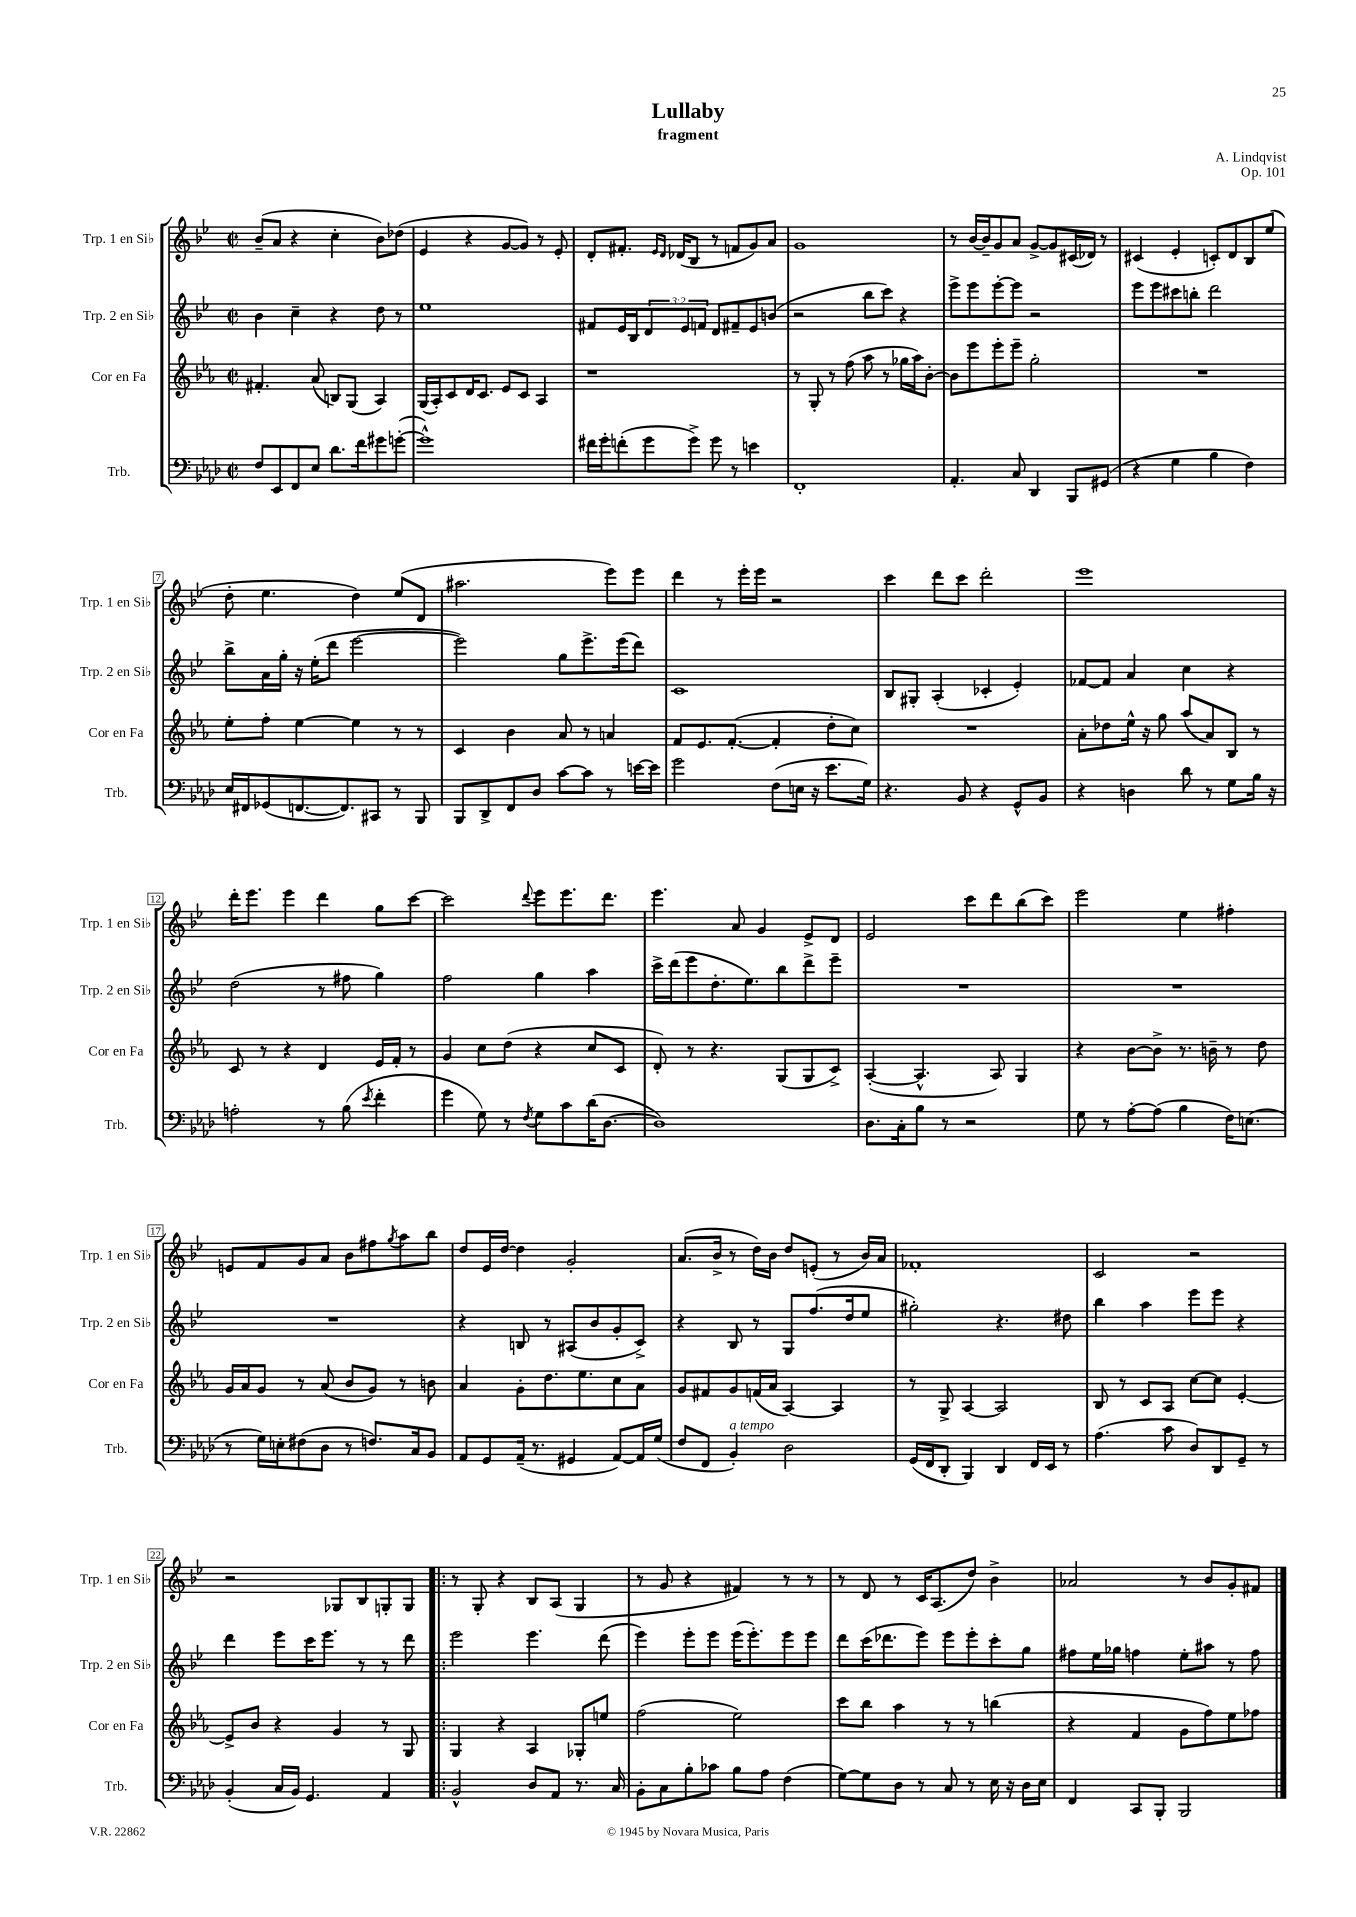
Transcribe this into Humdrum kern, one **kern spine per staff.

**kern	**kern	**kern	**kern
*staff4	*staff3	*staff2	*staff1
*clefF4	*clefG2	*clefG2	*clefG2
*k[b-e-a-d-]	*k[b-e-a-]	*k[b-e-]	*k[b-e-]
*M2/2	*M2/2	*M2/2	*M2/2
*met(c|)	*met(c|)	*met(c|)	*met(c|)
8F	4.f#'	4b-	(8b-~
8EE-	.	.	8a
8FF	.	4cc~	4r
8E-	(8a-	.	.
8.d-	8B)	4r	4cc'
.	(8G	.	.
16f	.	.	.
8g#	4A-)	8dd	8b-)
([8g'	.	8r	(8dd-
=	=	=	=
1g^^])	(16G	1ee-	4e-
.	16A-')	.	.
.	8c	.	.
.	16d	.	4r
.	8.c	.	.
.	8e-	.	[8g
.	8c	.	8g])
.	4A-	.	8r
.	.	.	8e-'
=	=	=	=
16f#	1r	8f#	8d'
16g'	.	.	.
(8f'	.	16e-	8.f#'
.	.	16B-	.
8g	.	12d	.
.	.	.	16qqe-
.	.	.	16qqd
.	.	.	(16d-
.	.	12e-	.
8g^)	.	.	8B-
.	.	12f	.
8g	.	8d	8r
8r	.	8f#~	8f
4e	.	8e-	8g)
.	.	(8b	8a
=	=	=	=
1FF'	8r	2r	1g
.	8G'	.	.
.	8r	.	.
.	(8ff	.	.
.	8aa-	8bb-	.
.	8r	8ccc)	.
.	16gg-	4r	.
.	16aa-)	.	.
.	[8b-'	.	.
=	=	=	=
4.AA-'	8b-]	8eee-^	8r
.	8eee-	8eee-	[16b-
.	.	.	16b-~]
.	8eee-'	[8eee-'	8g
8C	8eee-~	8eee-]	8a
4DD-	2gg'	2r	[8g^
.	.	.	8g]
8BBB-	.	.	(16c#
.	.	.	16d-)
(8GG#	.	.	8r
=	=	=	=
4r	1r	8eee-	(4c#
.	.	8eee-	.
4G	.	8ccc#	4e-'
.	.	8bb'	.
4B-	.	2ddd	8c')
.	.	.	8d
4F)	.	.	8B-
.	.	.	(8ee-
=	=	=	=
16E-	8ee-'	8bb-^	8dd'
16FF#	.	.	.
(8GG-	8ff'	16a	4.ee-
.	.	16gg'	.
[8.FF	[4ee-	16r	.
.	.	(16ee-'	.
.	.	8ddd	.
8.FF])	.	.	.
.	4ee-]	[2eee-	4dd)
8CC#	.	.	.
8r	8r	.	(8ee-
8BBB-	8r	.	8d
=	=	=	=
8BBB-	4c	2eee-])	2.aa#
8DD-^	.	.	.
8FF	4b-	.	.
8D-	.	.	.
[8c	8a-	8gg	.
8c]	8r	8.eee-^	.
8r	4a	.	8eee-)
.	.	(16eee-	.
[16e	.	8ddd)	8eee-
16e]	.	.	.
=	=	=	=
2g	8f	1c	4ddd
.	8.e-	.	.
.	.	.	8r
.	([8.f'	.	.
.	.	.	16eee-'
.	.	.	16eee-
(8F	4f']	.	2r
16E	.	.	.
16r	.	.	.
8.e-	8dd'	.	.
.	8cc)	.	.
16G)	.	.	.
=	=	=	=
4.r	1r	8B-	4ccc
.	.	8G#'	.
.	.	(4A'	8ddd
8BB-	.	.	8ccc
4r	.	4c-'	2ddd'
8GG^^	.	4e-')	.
8BB-	.	.	.
=	=	=	=
4r	8a-'	[8f-	1eee-
.	8dd-	8f-]	.
4D	16ee-^^	4a	.
.	16r	.	.
.	8gg	.	.
8d-	(8aa-	4cc	.
8r	8a-)	.	.
8G	8B-	4r	.
16B-	8r	.	.
16r	.	.	.
=	=	=	=
2A'	8c	(2dd	16ddd'
.	.	.	8.eee-
.	8r	.	.
.	4r	.	4eee-
8r	4d	8r	4ddd
(8B-	.	8ff#	.
8qe-	.	.	.
4f'	16e-	4gg)	8gg
.	16f'	.	.
.	8r	.	[8ccc
=	=	=	=
4g	4g	2ff	2ccc]
8G)	8cc	.	.
8r	(8dd	.	.
8qF	.	.	8qqddd
8G	4r	4gg	8eee-
8c	.	.	8.eee-
(16d-	8cc	4aa	.
[8.D-	.	.	8.ddd
.	8c	.	.
=	=	=	=
1D-])	8d')	16ccc^	4.eee-
.	.	(16ddd	.
.	8r	8eee-	.
.	4.r	8.dd'	.
.	.	.	8a
.	.	8.ee-)	.
.	.	.	4g
.	(8G	8bb-	.
.	8G	8ddd^	8e-^
.	8c^)	8eee-~	8d
=	=	=	=
8.D-	([4A-'	1r	2e-
16C'	.	.	.
8B-	4.A-^^]	.	.
8r	.	.	.
2r	.	.	8ccc
.	8A-)	.	8ddd
.	4G	.	(8bb-
.	.	.	8ccc)
=	=	=	=
8G	4r	1r	2eee-
8r	.	.	.
[8A-'	[8b-	.	.
(8A-]	8b-^]	.	.
4B-	8.r	.	4ee-
.	16b~	.	.
16F)	8r	.	4ff#'
(8.E	.	.	.
.	8dd	.	.
=	=	=	=
8r	16g	1r	8e
.	16a-	.	.
16G)	8g	.	8f
16E'	.	.	.
(8F#	8r	.	8g
8D-	(8a-	.	8a
8r	8b-	.	8b-
8.F)	8g)	.	8ff#
.	.	.	8qgg
.	8r	.	8aa
16C	.	.	.
8BB-	8b	.	8bb-
=	=	=	=
8AA-	4a-	4r	8dd
8GG	.	.	16e-
.	.	.	[16dd
(16AA-~	8g'	8B	4dd]
8.r	.	.	.
.	8.dd	8r	.
4GG#	.	(8A#	2g'
.	8.ee-	.	.
.	.	8b-	.
[8AA-)	8cc	8g'	.
16AA-]	8a-	8c^)	.
(16G	.	.	.
=	=	=	=
8F	8g	4r	(8.a
8FF	8f#	.	.
.	.	.	16b-^
4BB-')	8g	8B-	8r
.	(16f	8r	16dd)
.	16a-	.	16b-
2D-	[4A-)	8G	8dd
.	.	(8.ff	(8e'
.	4A-]	.	8r
.	.	16dd	.
.	.	8ee-	16b-)
.	.	.	16a
=	=	=	=
(16GG	8r	2gg#')	1f-'
16FF	.	.	.
8DD-'	8G^	.	.
4BBB-)	[4A-	.	.
4DD-	2A-]	4.r	.
16FF	.	.	.
16EE-	.	.	.
8r	.	8dd#	.
=	=	=	=
(4.A-	8B-	4bb-	2c
.	8r	.	.
.	8c	4aa	.
8c	8A-	.	.
8D-)	[8cc	8eee-	2r
8DD-	8cc]	8eee-	.
8GG~	[4e-'	4r	.
8r	.	.	.
=	=	=	=
(4BB-'	8e-^]	4ddd	2r
.	8b-	.	.
16C	4r	8eee-	.
16BB-)	.	.	.
4.GG	.	16ccc	.
.	.	8.eee-	.
.	4g	.	8G-
.	.	8r	8B-
4AA-	8r	8r	8G'
.	8G	8ddd	8G
=!|:	=!|:	=!|:	=!|:
2BB-^^	4G	2eee-	8r
.	.	.	8G'
.	4r	.	4r
8D-	4A-	4.eee-	8B-
8AA-	.	.	(8A
8.r	8G-'	.	4G
.	8ee	(8ddd	.
16C	.	.	.
=	=	=	=
8BB-'	(2ff	4eee-)	8r
8C	.	.	8g
8B-'	.	8eee-'	4r
8c-	.	8eee-	.
8B-	2ee-)	(16eee-	4f#)
.	.	8.eee-')	.
8A-	.	.	.
(4F	.	8eee-	8r
.	.	8eee-	8r
=	=	=	=
[8G)	8ccc	8ddd	8r
8G]	8bb-	(16ccc	8d
.	.	8.ddd-	.
8D-	4aa-	.	8r
8r	.	8eee-)	16c
.	.	.	(8.A
8C	8r	8eee-	.
8r	8r	8eee-'	8dd)
16E-	(4bb	8ccc'	4b-^
16r	.	.	.
16D-	.	8gg	.
16E-	.	.	.
=	=	=	=
4FF	4r	8ff#	2a-
.	.	16ee-	.
.	.	16gg-	.
8CC	4f	4ff	.
8BBB-'	.	.	.
2BBB-	8g	8ee-'	8r
.	8ff)	8aa#	8b-
.	8ee-	8r	8g'
.	8ff-	8ff	8f#
==	==	==	==
*-	*-	*-	*-
